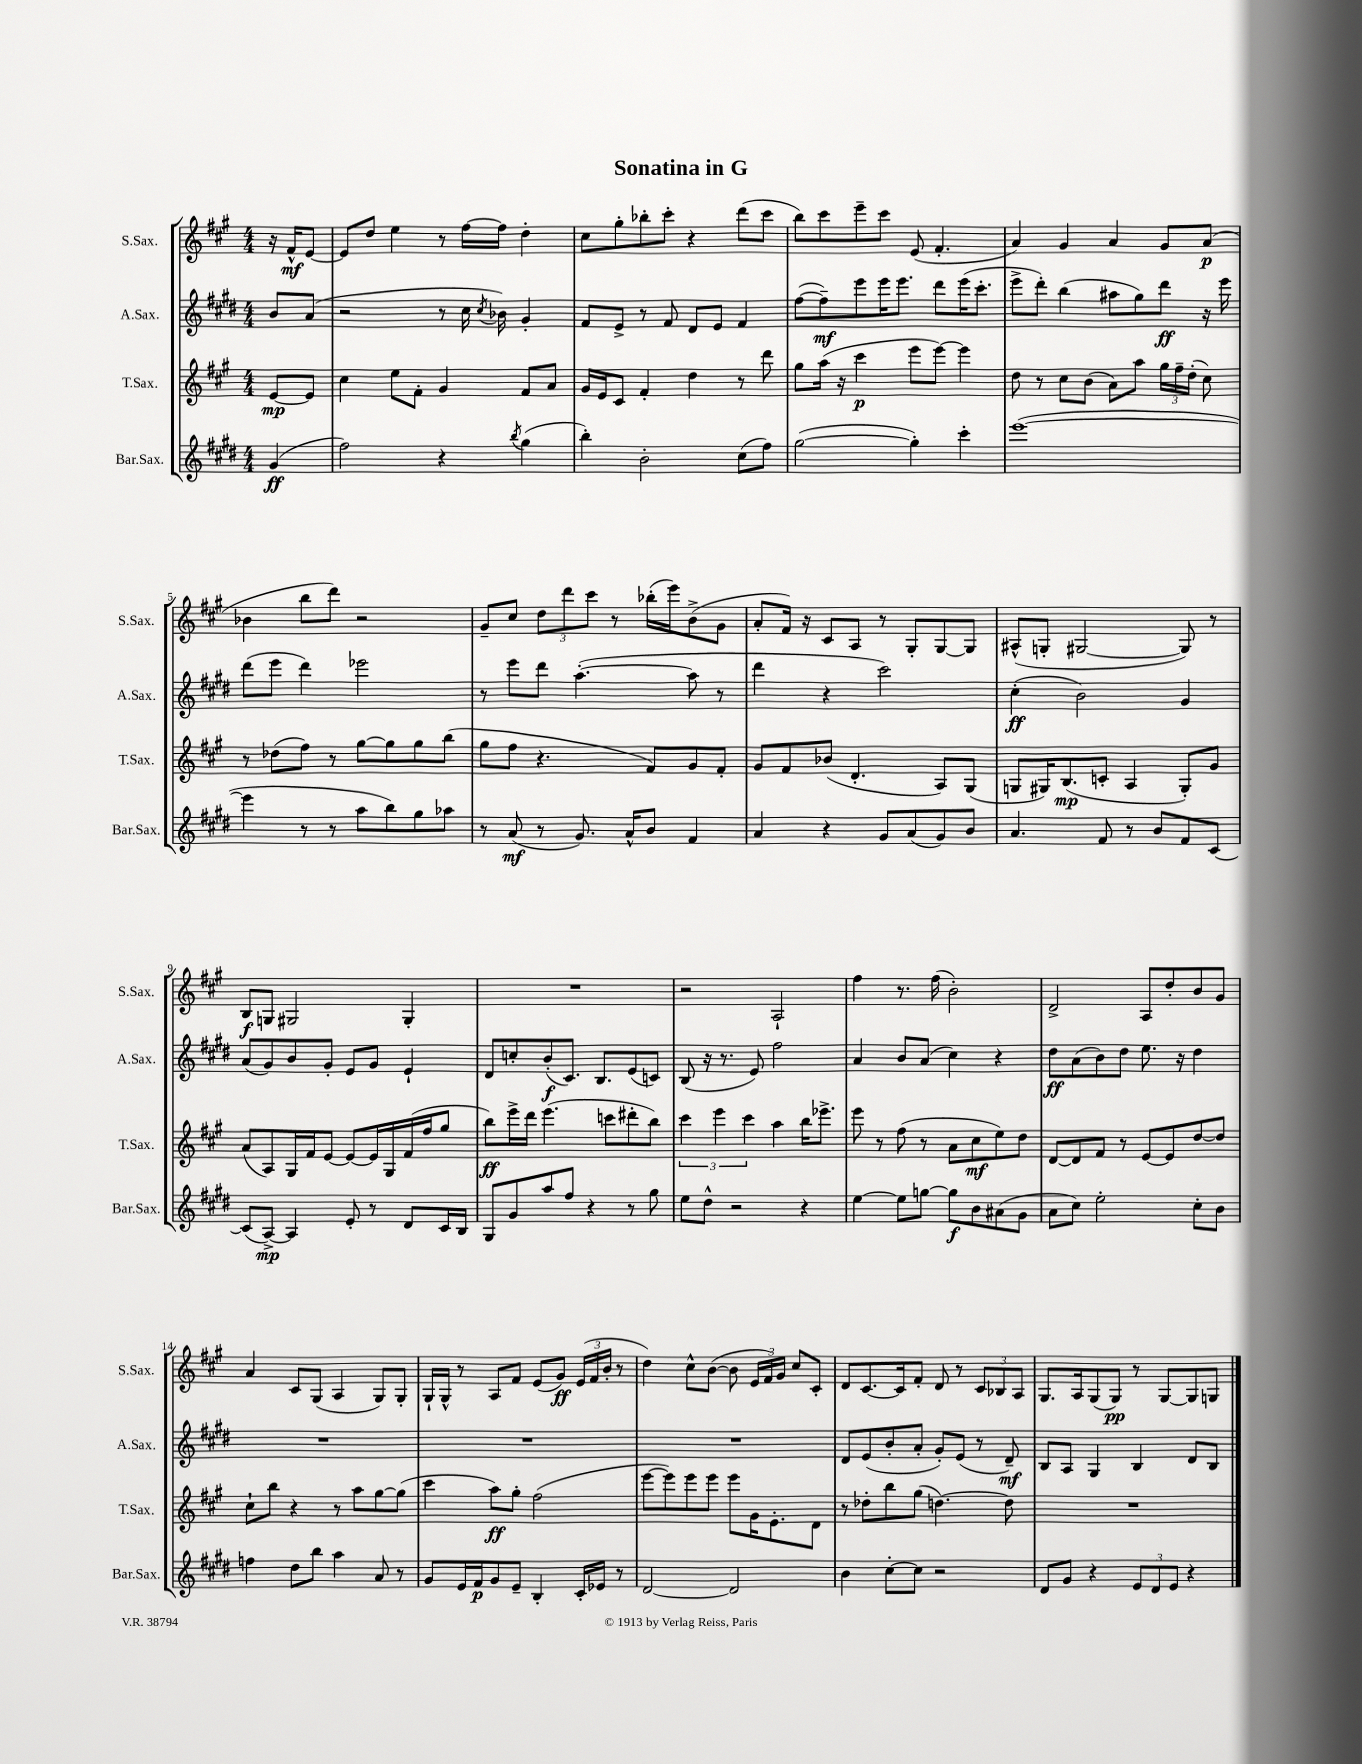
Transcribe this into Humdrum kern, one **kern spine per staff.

**kern	**kern	**kern	**kern
*staff4	*staff3	*staff2	*staff1
*clefG2	*clefG2	*clefG2	*clefG2
*k[f#c#g#d#]	*k[f#c#g#]	*k[f#c#g#d#]	*k[f#c#g#]
*M4/4	*M4/4	*M4/4	*M4/4
(4g#	[8e	8b	16r
.	.	.	16f#^^
.	8e]	(8a	[8e
=	=	=	=
2ff#)	4cc#	2r	8e]
.	.	.	8dd
.	8ee	.	4ee
.	8f#'	.	.
4r	4g#	8r	8r
.	.	16cc#	[16ff#
.	.	8qcc#	.
.	.	16b-)	16ff#]
8qbb	.	.	.
(4gg#	8f#	4g#'	4dd'
.	8a	.	.
=	=	=	=
4bb')	16g#	8f#	8cc#
.	16e	.	.
.	8c#	8e^	8gg#'
2b'	4f#'	8r	8bb-'
.	.	8f#	8ccc#'
.	4dd	8d#	4r
.	.	8e	.
(8cc#	8r	4f#	(8ddd
8ff#)	8ddd	.	8ccc#
=	=	=	=
([2gg#	8gg#	([8ff#	8bb)
.	(16aa	8ff#~])	8ccc#
.	16r	.	.
.	4ccc#	8eee	8eee~
.	.	16eee	8ccc#
.	.	8.eee	.
4gg#'])	8eee	.	(8e
.	[8eee)	8ddd#	4.f#'
4ccc#'	4eee]	(16eee	.
.	.	8.ccc#'	.
=	=	=	=
([1eee	8dd	8eee^	4a)
.	8r	8ddd#')	.
.	8cc#	(4bb	4g#
.	(8b	.	.
.	8a)	8aa#	4a
.	8aa	8gg#)	.
.	24gg#	8ddd#	8g#
.	24ff#~	.	.
.	(24dd'	.	.
.	8cc#)	16r	(8a
.	.	16eee	.
=	=	=	=
4eee]	8r	(8ddd#	4b-
.	(8dd-	8eee	.
8r	8ff#)	4ddd#)	8bb
8r	8r	.	8ddd)
8aa	[8gg#	2eee-	2r
8bb)	8gg#]	.	.
8gg#	8gg#	.	.
8aa-	(8bb	.	.
=	=	=	=
8r	8gg#	8r	8g#~
(8a	8ff#	8eee	8cc#
8r	4.r	8ddd#	12dd
.	.	.	12ddd
8.g#)	.	([4.aa'	.
.	.	.	12ccc#
.	.	.	8r
16a^^	.	.	.
8b	8f#)	.	(16bb-'
.	.	.	16eee)
4f#	8g#	8aa]	(8b^
.	8f#'	8r	8g#
=	=	=	=
4a	8g#	4ddd#	8a'
.	8f#	.	16f#)
.	.	.	16r
4r	(8b-	4r	8c#
.	4.d'	.	8A
8g#	.	2ccc#)	8r
(8a	.	.	8G#'
8g#)	8A)	.	[8G#
8b	(8G#	.	8G#]
=	=	=	=
4.a	8G	(4cc#'	(8A#^^
.	16G#)	.	8G'
.	(8.B	.	.
.	.	2b)	[2G#
8f#	8c'	.	.
8r	4A	.	.
8b	.	.	.
8f#	8G#')	4g#	8G#])
[8c#	8g#	.	8r
=	=	=	=
(8c#]	(8a	(8a	8B
[8A^)	8A)	8g#)	8G
4A]	16G#	8b	2G#
.	16f#	.	.
.	[8e	8g#'	.
8e'	8e_	8e	.
8r	16e]	8g#	.
.	16G#	.	.
8d#	(16f#	4e`	4G#'
.	16ff#	.	.
16c#	8gg#	.	.
16B	.	.	.
=	=	=	=
8G#	8bb)	8d#	1r
8g#	16eee^	8cc'	.
.	16ddd	.	.
8aa	(4.eee	(8b'	.
8ff#	.	8.c#)	.
4r	.	.	.
.	.	8.B	.
.	8ccc	.	.
8r	8ddd#'	(8e	.
8gg#	8bb)	8c)	.
=	=	=	=
8ee	6ccc#	(8B	2r
8dd#^^	.	16r	.
.	6eee	.	.
.	.	8.r	.
2r	.	.	.
.	6ccc#	.	.
.	.	8e)	.
.	4aa	2ff#	2A`
4r	16bb	.	.
.	8.eee-^	.	.
=	=	=	=
[4ee	8eee	4a	4ff#
.	8r	.	.
8ee]	(8ff#	8b	8.r
[8gg	8r	(8a	.
.	.	.	(16ff#
8gg]	8a	4cc#)	2b')
8b	8cc#	.	.
(8a#	8ee)	4r	.
8g#	8dd	.	.
=	=	=	=
8a	[8d	8dd#	2d^
8cc#)	8d]	(8a	.
2ee'	8f#	8b)	.
.	8r	8dd#	.
.	[8e	8.ee	8A
.	8e]	.	8dd'
.	.	16r	.
8cc#'	[8dd	4dd#	8b
8b	8dd]	.	8g#
=	=	=	=
4ff	8cc#`	1r	4a
.	8bb	.	.
8dd#	4r	.	8c#
8bb	.	.	(8G#
4aa	8r	.	4A
.	8aa	.	.
8a	[8gg#	.	8G#)
8r	(8gg#]	.	8G#'
=	=	=	=
8g#	4ccc#	1r	16G#`
.	.	.	16G#^^
16e	.	.	8r
16f#	.	.	.
8g#	8aa)	.	8A
8e~	8gg#'	.	8f#
4B'	(2ff#	.	(8e
.	.	.	8g#)
16c#'	.	.	(24e
.	.	.	24f#
16e-	.	.	.
.	.	.	24b'
8r	.	.	8r
=	=	=	=
[2d#	[8eee	1r	4dd)
.	8eee])	.	.
.	8eee	.	8cc#^^
.	8eee	.	([8b
2d#]	8eee	.	8b]
.	16g#	.	24e
.	.	.	24f#)
.	8.e'	.	.
.	.	.	24g#
.	.	.	8cc#
.	8d	.	8c#'
=	=	=	=
4b	8r	8d#	8d
.	8dd-'	(8e	[8.c#
[8cc#'	8bb	8b'	.
.	.	.	16c#]
8cc#]	(8gg#	8a'	8f#'
2r	[4.dd)	8g#')	8d
.	.	(8e	8r
.	.	8r	12c#
.	.	.	12B-
.	8dd]	8d#~)	.
.	.	.	12A
=	=	=	=
8d#	1r	8B	8.G#
8g#	.	8A	.
.	.	.	16A
4r	.	4G#	(8G#
.	.	.	8G#)
12e	.	4B	8r
12d#	.	.	.
.	.	.	[8G#
12e	.	.	.
4r	.	8d#	8G#]
.	.	8B	8G
==	==	==	==
*-	*-	*-	*-
